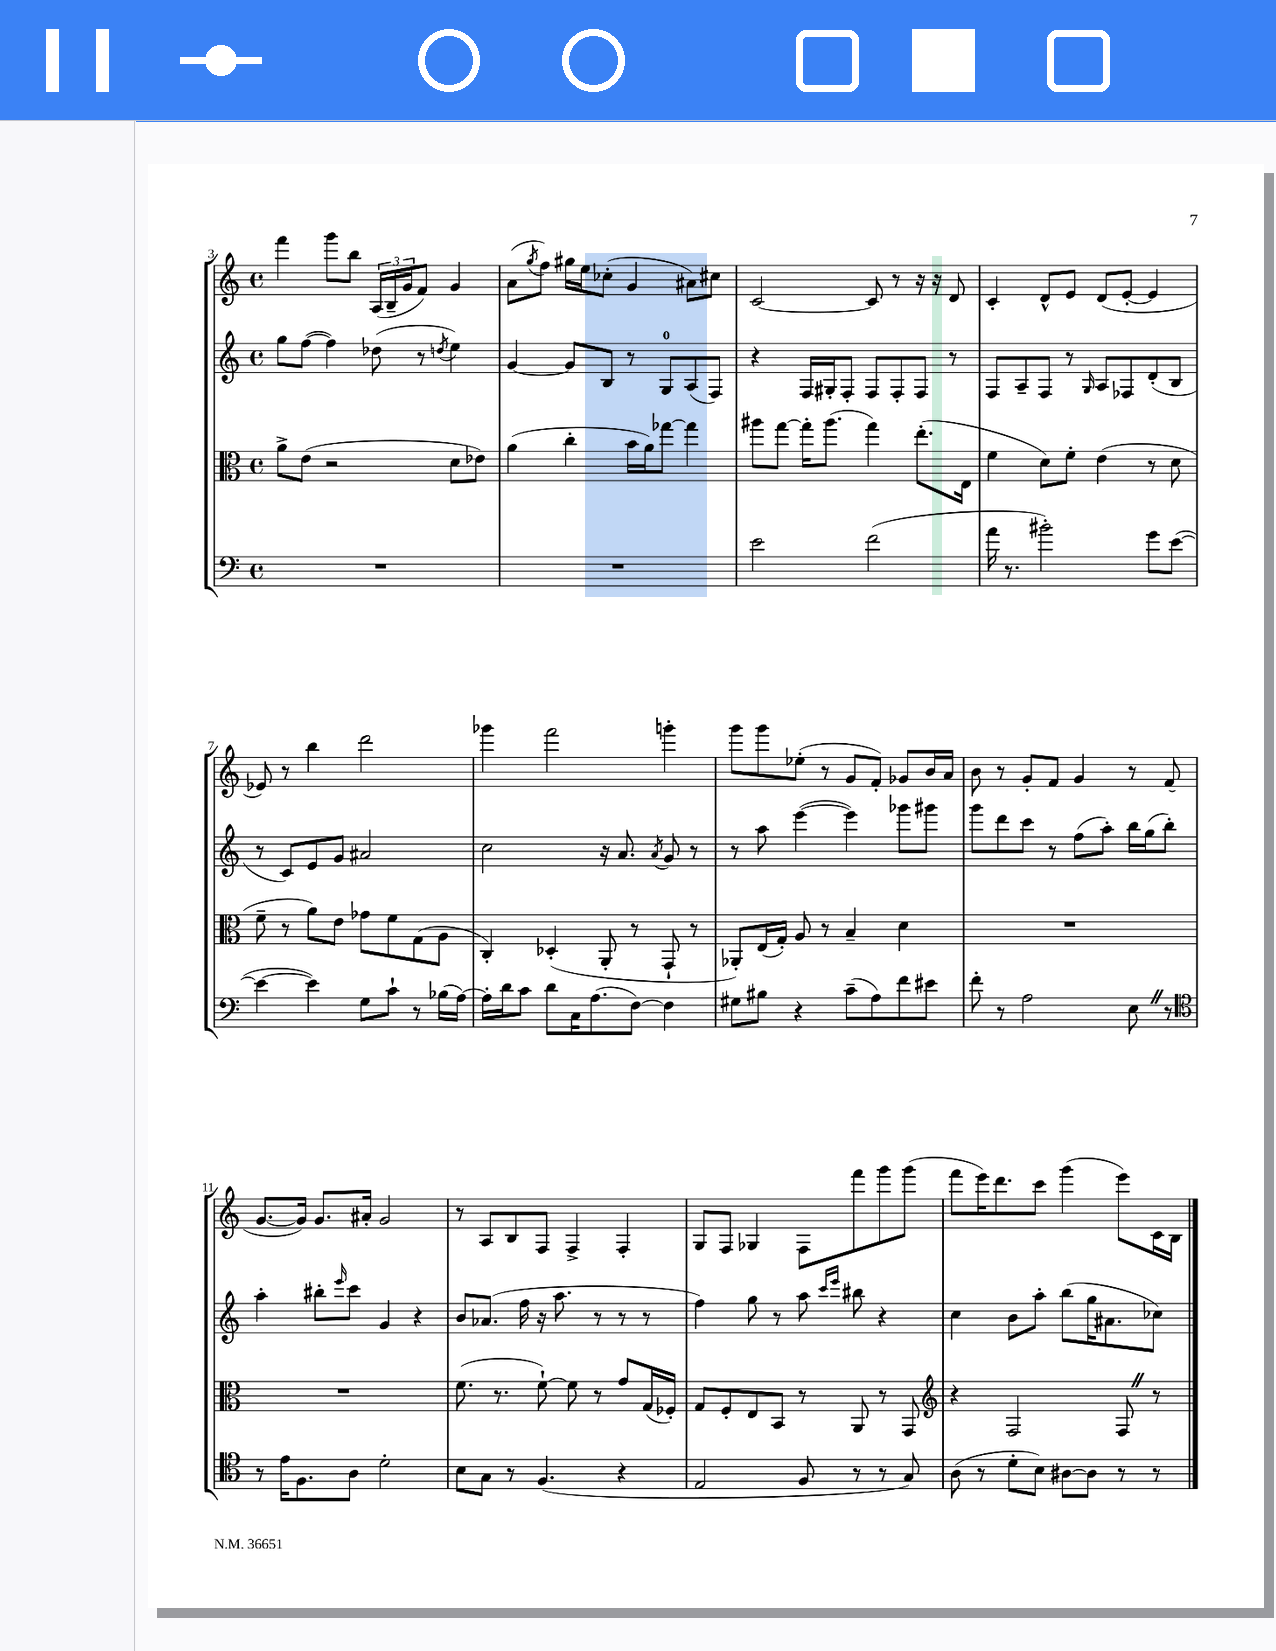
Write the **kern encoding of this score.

**kern	**kern	**kern	**kern
*staff4	*staff3	*staff2	*staff1
*clefF4	*clefC3	*clefG2	*clefG2
*k[]	*k[]	*k[]	*k[]
*M4/4	*M4/4	*M4/4	*M4/4
*met(c)	*met(c)	*met(c)	*met(c)
1r	8a^	8gg	4fff
.	(8e	([8ff	.
.	2r	4ff])	8ggg
.	.	.	8bb
.	.	(8dd-	(24A
.	.	.	24B~
.	.	.	24g
.	.	8r	8f)
.	.	8qdd	.
.	8d	4ee)	4g
.	8e-)	.	.
=	=	=	=
1r	(4a	[4g	(8a
.	.	.	8qgg
.	.	.	8ff)
.	4cc'	8g]	16gg#
.	.	.	16ee
.	.	8B	(8cc-'
.	16b	8r	4g
.	16a)	.	.
.	[8gg-	8G	.
.	4gg-]	(8A	8a#)
.	.	8F)	8cc#
=	=	=	=
2e	8aa#	4r	[2c
.	[8gg	.	.
.	16gg']	16F	.
.	(8.aa#	16G#'	.
.	.	8F'	.
(2f	4gg)	8F	8c]
.	.	8F'	8r
.	(8.ee'	8F	16r
.	.	.	16r
.	.	8r	8d
.	16E	.	.
=	=	=	=
16a	4f	8F	4c'
8.r	.	.	.
.	.	8A~	.
2b#')	8d)	8F	8d^^
.	8f'	8r	8e
.	.	16qqG	.
.	(4e	8A	(8d
.	.	8F-	[8e'
8g	8r	(8d'	4e]
([8e	8d	8B	.
=	=	=	=
4e_	8f~	8r	8e-)
.	8r	8c)	8r
4e])	8a)	8e	4bb
.	8e	8g	.
8G	8g-	2a#	2ddd
8c`	8f	.	.
8r	(8G	.	.
(16B-	8A	.	.
[16A)	.	.	.
=	=	=	=
16A']	4C')	2cc	4ggg-
16d	.	.	.
8c	.	.	.
8d	(4D-'	.	2fff
16C	.	.	.
(8.A	.	.	.
.	8AA'	16r	.
.	.	8.a	.
[8F)	8r	.	.
.	.	8qa	.
4F]	8GG`	8g	4ggg'
.	8r	8r	.
=	=	=	=
8G#	8AA-')	8r	8ggg
8B#	(16E	8aa	8ggg
.	16G')	.	.
4r	8A	([4eee	(8ee-'
.	8r	.	8r
(8c~	4B~	4eee])	8g
8A)	.	.	8f')
8f	4d	8ggg-	8g-
8e#	.	8ggg#	16b
.	.	.	16a
=	=	=	=
8f'	1r	8ggg	8b
8r	.	8ddd	8r
2A	.	8ccc	8g'
.	.	8r	8f
.	.	(8ff	4g
.	.	8aa')	.
8E	.	16bb	8r
.	.	(16gg	.
8r	.	8bb')	(8f
=	=	=	=
*clefC4	*	*	*
8r	1r	4aa'	[8.g
16e	.	.	.
8.F	.	.	16g])
.	.	8bb#'	8.g
.	.	16qqeee	.
8A	.	8ccc	.
.	.	.	16a#'
2d'	.	4g	2g
.	.	4r	.
=	=	=	=
8B	(8.f	8b	8r
8G	.	(8.a-	8A
.	8.r	.	.
8r	.	.	8B
.	.	16ff	.
(4.F	[8f`)	16r	8F
.	.	8.aa	.
.	8f]	.	4F^
.	8r	8r	.
4r	8g	8r	4F'
.	(16G	8r	.
.	16F-')	.	.
=	=	=	=
2E	8G	4ff)	8G
.	8F'	.	8F
.	8E	8gg	4G-
.	8BB	8r	.
8F	8r	8aa	8F
.	.	16qqccc	.
.	.	16qqeee	.
8r	8AA	8bb#	8fff
8r	8r	4r	8ggg
8G)	8GG	.	(8ggg
=	=	=	=
*	*clefG2	*	*
(8A	4r	4cc	8fff
8r	.	.	16eee)
.	.	.	8.ddd
8d'	2F	8b	.
8B)	.	8aa'	8ccc
[8A#	.	(8bb	(4ggg
8A#]	.	16gg	.
.	.	8.a#	.
8r	8F	.	8eee)
8r	8r	8cc-)	16c
.	.	.	16B
==	==	==	==
*-	*-	*-	*-
